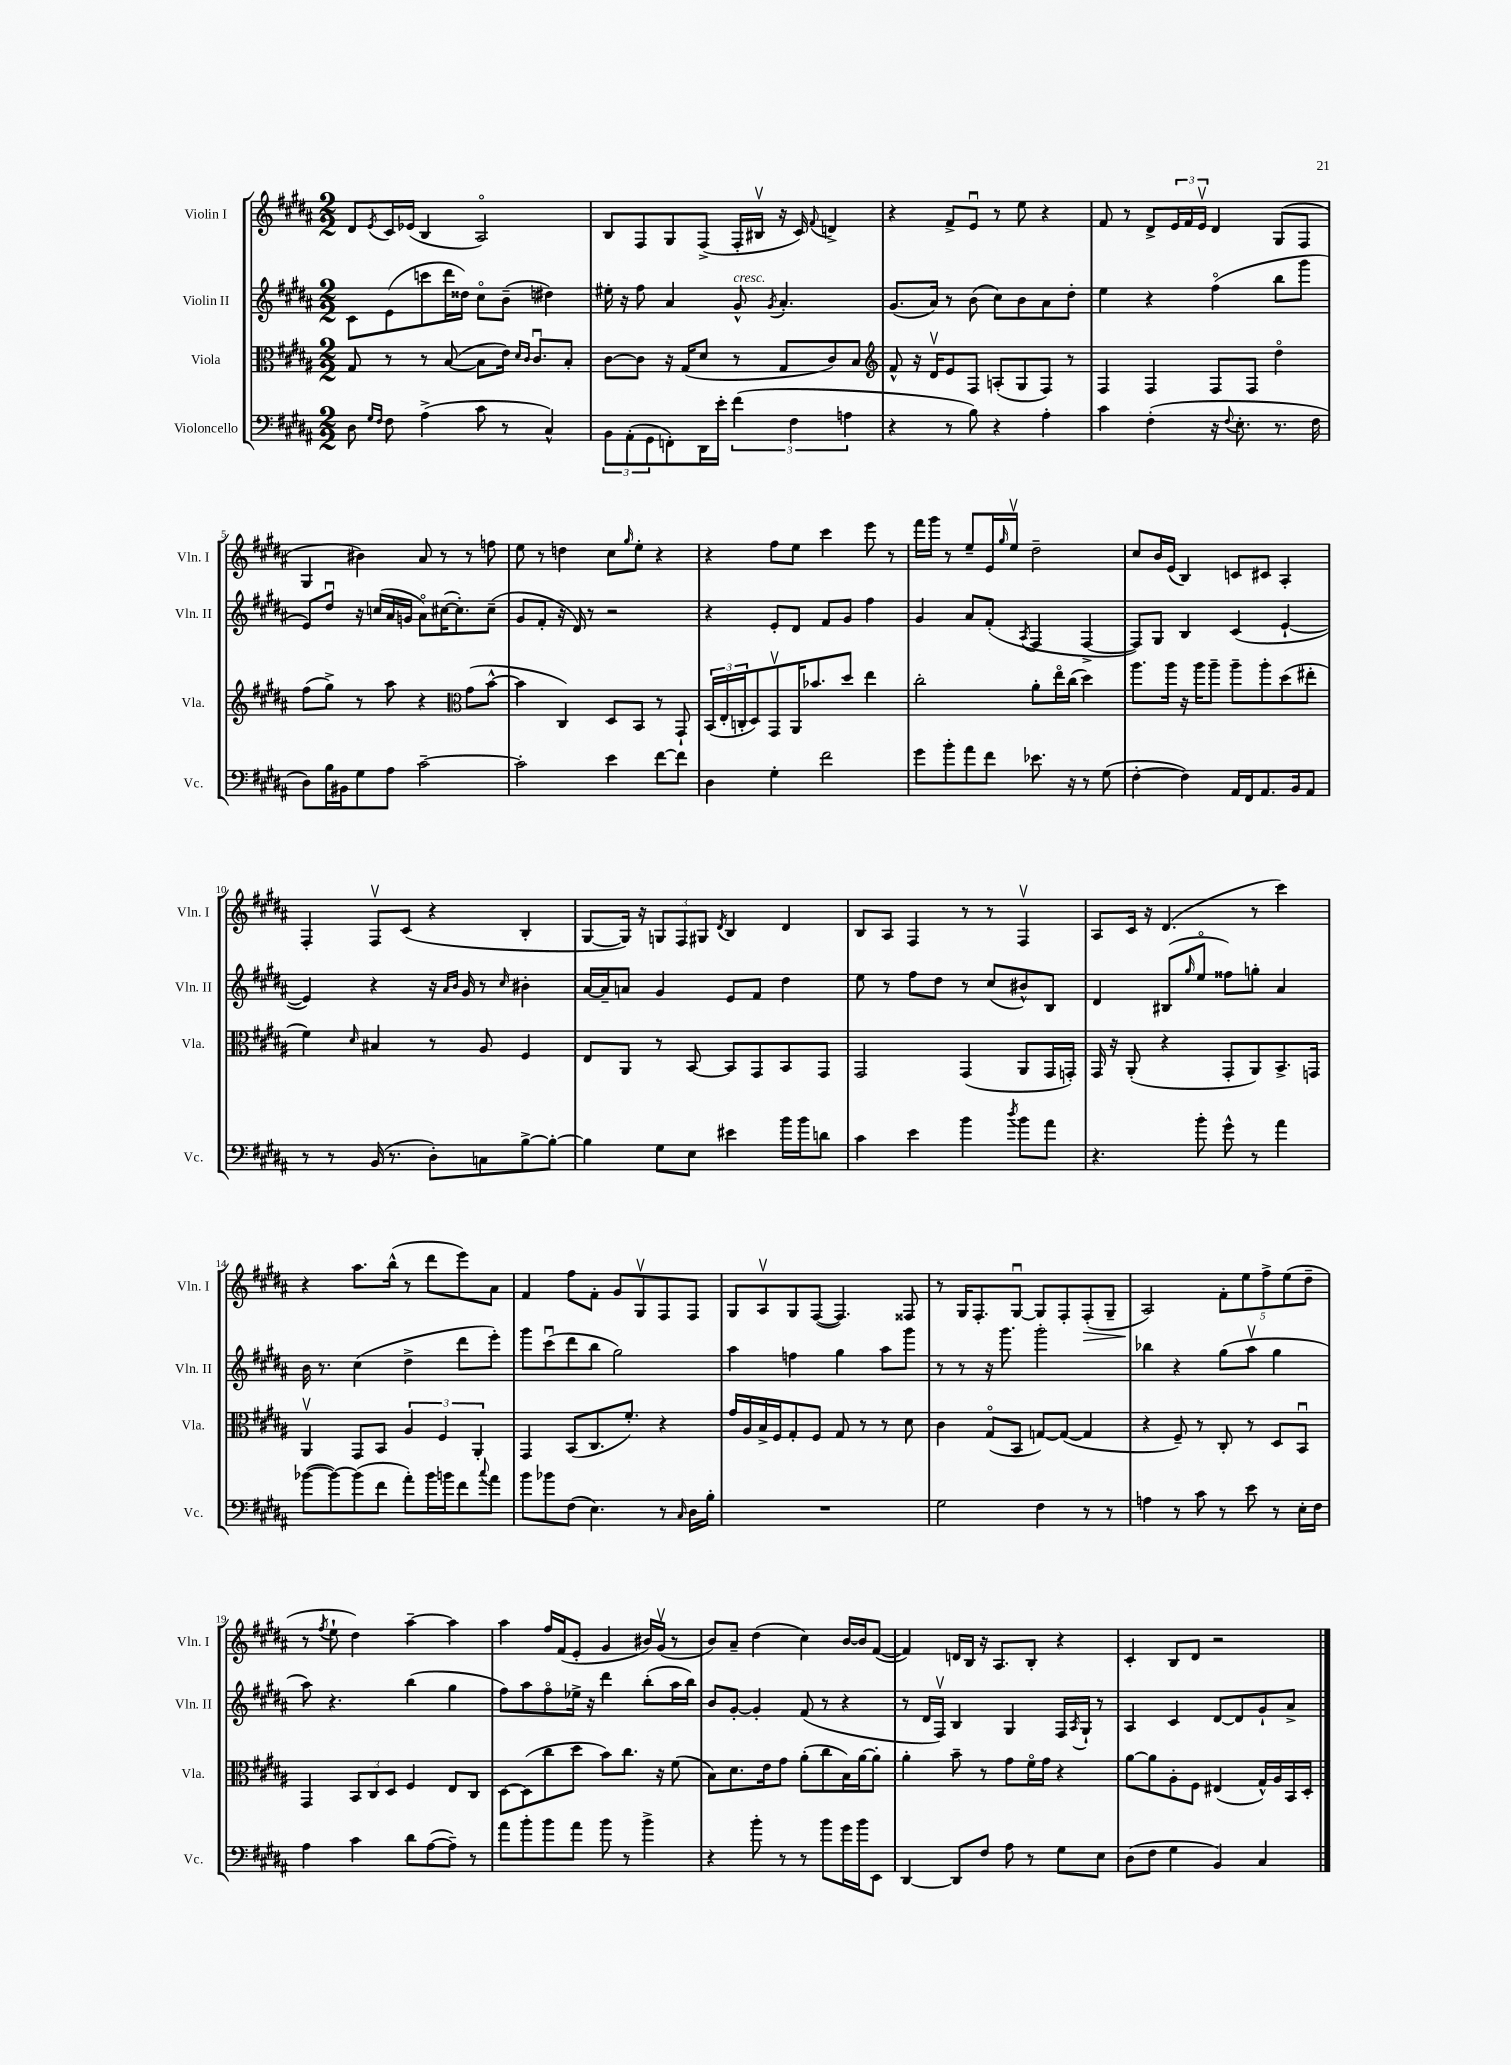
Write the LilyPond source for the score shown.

<<
\new StaffGroup <<
\new Staff = "s0" \with { instrumentName = "Violin I" shortInstrumentName = "Vln. I" } {
    \clef treble \key b \major \numericTimeSignature \time 2/2
    dis'8 \acciaccatura { e'8 } cis'16 ees'16( b4 ais2\flageolet) |
    b8 fis8 gis8 fis8->( fis16-. bis16\upbow r16 cis'16) \appoggiatura { fis'8 } d'4-> |
    r4 fis'8-> e'8\downbow r8 e''8 r4 |
    fis'8 r8 dis'8-> \tuplet 3/2 { e'16 fis'16 e'16\upbow } dis'4 gis8( fis8 |
    gis4 bis'4) ais'8 r8 r8 f''8 |
    e''8 r8 d''4 cis''8 \grace { gis''16 } e''8-. r4 |
    r4 fis''8 e''8 cis'''4 e'''8 r8 |
    fis'''16 gis'''16 r8 e''8-- e'16 \grace { gis''16 } e''16\upbow dis''2-- |
    cis''8 b'16 e'16( b4) c'8 cis'8 ais4-. |
    fis4-. fis8\upbow cis'8( r4 b4-. |
    gis8~ gis16) r16 \tuplet 3/2 { g8 fis8 gis8 } \acciaccatura { dis'8 } b4 dis'4 |
    b8 ais8 fis4 r8 r8 fis4\upbow |
    ais8 cis'16 r16 dis'4.( r8 cis'''4) |
    r4 ais''8. b''16-^( r8 dis'''8 e'''8) ais'8 |
    fis'4 fis''8 fis'8-. gis'8 gis8\upbow fis8 fis8 |
    gis8 ais8\upbow gis8 fis8~( fis4.) fisis8 |
    r8 gis16 fis8.-. gis8~\downbow gis8 fis8-. fis8-.\>( gis8-- |
    ais2\!) \tuplet 5/4 { fis'8-. e''8 fis''8-> e''8( dis''8-- } |
    r8 \acciaccatura { fis''8 } e''8-! dis''4) ais''4~-- ais''4 |
    ais''4 fis''16 fis'16( e'8-. gis'4 bis'16) gis'16\upbow( r8 |
    b'8) ais'8-- dis''4( cis''4) b'16~ b'16 fis'8~( |
    fis'4) d'16 b16 r16 ais8. b8-. r4 |
    cis'4-. b8 dis'8 r2 \bar "|." |
}
\new Staff = "s1" \with { instrumentName = "Violin II" shortInstrumentName = "Vln. II" } {
    \clef treble \key b \major \numericTimeSignature \time 2/2
    cis'8 e'8( c'''8 dis'''16 disis''16) cis''8\flageolet b'8--( dis''4) |
    eis''16-. r16 fis''8 ais'4 gis'8-^^\markup { \italic "cresc." } \acciaccatura { gis'8 } ais'4.-. |
    gis'8.( ais'16) r8 b'8( cis''8) b'8 ais'8 dis''8-. |
    e''4 r4 fis''4\flageolet( b''8 gis'''8 |
    e'8) dis''8\downbow r16 c''16( ais'16 g'16 ais'8\flageolet) cis''16~( cis''8.-.) cis''8--( |
    gis'8 fis'8-. r16 dis'16) r8 r2 |
    r4 e'8-. dis'8 fis'8 gis'8 fis''4 |
    gis'4 ais'8 fis'8-.( \acciaccatura { ais8 } fis4 fis4~-> |
    fis8) gis8 b4 cis'4( e'4~-! |
    e'4) r4 r16 \grace { ais'16 b'16 } gis'16 r8 \grace { cis''16 } bis'4-. |
    ais'16~ ais'16-- a'8 gis'4 e'8 fis'8 dis''4 |
    e''8 r8 fis''8 dis''8 r8 cis''8( bis'8-^) b8 |
    dis'4 bis8( \grace { gis''16 } e''8\flageolet fisis''8) g''8-. ais'4 |
    b'16 r8. cis''4( dis''4-> dis'''8 e'''8-.) |
    gis'''8 cis'''8\downbow( dis'''8 b''8 gis''2) |
    ais''4 f''4 gis''4 ais''8 gis'''8 |
    r8 r8 r16 gis'''8. gis'''2-. |
    bes''4 r4 gis''8( ais''8\upbow gis''4 |
    ais''8) r4. b''4( gis''4 |
    fis''8) ais''8 fis''8\flageolet ees''16-> r16 dis'''4 b''8-.( ais''16 b''16) |
    b'8 gis'8~-. gis'4-. fis'8( r8 r4 |
    r8 dis'16 fis16\upbow) b4 gis4 fis16 \acciaccatura { ais8 } gis16-! r8 |
    ais4 cis'4 dis'8~ dis'8 gis'8-! ais'8-> \bar "|." |
}
\new Staff = "s2" \with { instrumentName = "Viola" shortInstrumentName = "Vla." } {
    \clef alto \key b \major \numericTimeSignature \time 2/2
    gis8 r8 r8 b8~( b8 e'16) \grace { dis'16 cis'16 } cis'8.\downbow b8-. |
    cis'8~ cis'8 r16 gis16( dis'8 r8 gis8 cis'8) b8 |
    \clef treble fis'8-^ r16 dis'16\upbow e'8 fis8 a8-.( gis8 fis8) r8 |
    fis4 fis4 fis8 fis8 dis''4\flageolet |
    fis''8( gis''8->) r8 ais''8 r4 \clef alto gis'8( b'8~-^ |
    b'4 cis4) dis8 b,8 r8 gis,8-! |
    \tuplet 3/2 { b,16( e16-. c16-. } dis8) gis,8\upbow ais,16 bes'8. dis''8 e''4 |
    cis''2-. ais'8-. e''16\flageolet cis''16( dis''4) |
    ais''8. ais''16 r16 ais''16 ais''8-- ais''8-- ais''8-. dis''8( eis''8-. |
    fis'4) \grace { dis'16 } bis4 r8 ais8 fis4 |
    e8 ais,8 r8 b,8~ b,8 gis,8 b,8 gis,8 |
    gis,2 gis,4( ais,8 gis,16 g,16-.) |
    gis,16 r16 ais,8-.( r4 gis,8-. ais,8) b,8.-> g,16 |
    ais,4\upbow gis,8 b,8 \tuplet 3/2 { ais4 fis4 ais,4-. } |
    gis,4 b,8( cis8. fis'8.-.) r4 |
    gis'16 ais16 b16-> fis16 gis8-. fis8 gis8 r8 r8 dis'8 |
    cis'4 gis8\flageolet( b,8 g8~) g8~( g4 |
    r4 fis8--) r8 cis8-. r8 dis8 b,8\downbow |
    gis,4 \tuplet 3/2 { b,8 cis8 dis8 } fis4 e8 cis8 |
    dis8~ dis8( cis''8 dis''8 b'8) cis''8. r16 fis'8( |
    b8) dis'8. e'16 gis'8 ais'8-.( cis''8 b16) ais'16~ ais'8-. |
    ais'4-. b'8-- r8 gis'8 fis'16\flageolet gis'16 r4 |
    ais'8~ ais'8 ais8-. fis8 eis4( gis16-^) ais16 b,16 dis16-. \bar "|." |
}
\new Staff = "s3" \with { instrumentName = "Violoncello" shortInstrumentName = "Vc." } {
    \clef bass \key b \major \numericTimeSignature \time 2/2
    dis8 \grace { gis16 fis16 } fis8 ais4->( cis'8 r8 cis4-^) |
    \tuplet 3/2 { b,8 ais,8-.( gis,8 } f,8-.) dis,16 e'16-. \tuplet 3/2 { fis'4( fis4 a4 } |
    r4 r8 b8) r4 ais4-. |
    cis'4 fis4-.( r16 \appoggiatura { fis8 } e8.-. r8. fis16 |
    dis8) b16 bis,16 gis8 ais8 cis'2~-- |
    cis'2-. e'4 fis'8~ fis'8 |
    dis4 gis4-. fis'2 |
    gis'8 b'8-. ais'8 fis'8 ees'8. r16 r8 gis8( |
    fis4~-. fis4) ais,16 fis,16 ais,8. b,16 ais,8 |
    r8 r8 b,16( r8. dis8-.) c8 b8~-> b8~-. |
    b4 gis8 e8 eis'4 b'16 b'16 d'8 |
    cis'4 e'4 b'4 \acciaccatura { dis''8 } b'8 ais'8 |
    r4. b'8-. gis'8-^ r8 ais'4 |
    bes'8~( bes'8~) bes'8( fis'8 ais'8-.) bes'16 b'16 fis'8 \appoggiatura { cis''8 } ais'8 |
    b'8 bes'8 fis8( e4.) r8 \grace { cis16 } dis16 b16-. |
    R1 |
    gis2 fis4 r8 r8 |
    a4 r8 cis'8 r8 e'8 r8 e16-. fis16 |
    ais4 cis'4 dis'8 ais8~( ais8--) r8 |
    ais'8 b'8-. b'8 ais'8 b'8 r8 b'4-> |
    r4 b'8-. r8 r8 b'8 gis'16 b'16 e,8 |
    dis,4~ dis,8 fis8 ais8 r8 gis8 e8 |
    dis8( fis8 gis4 b,4) cis4 \bar "|." |
}
>>
>>
